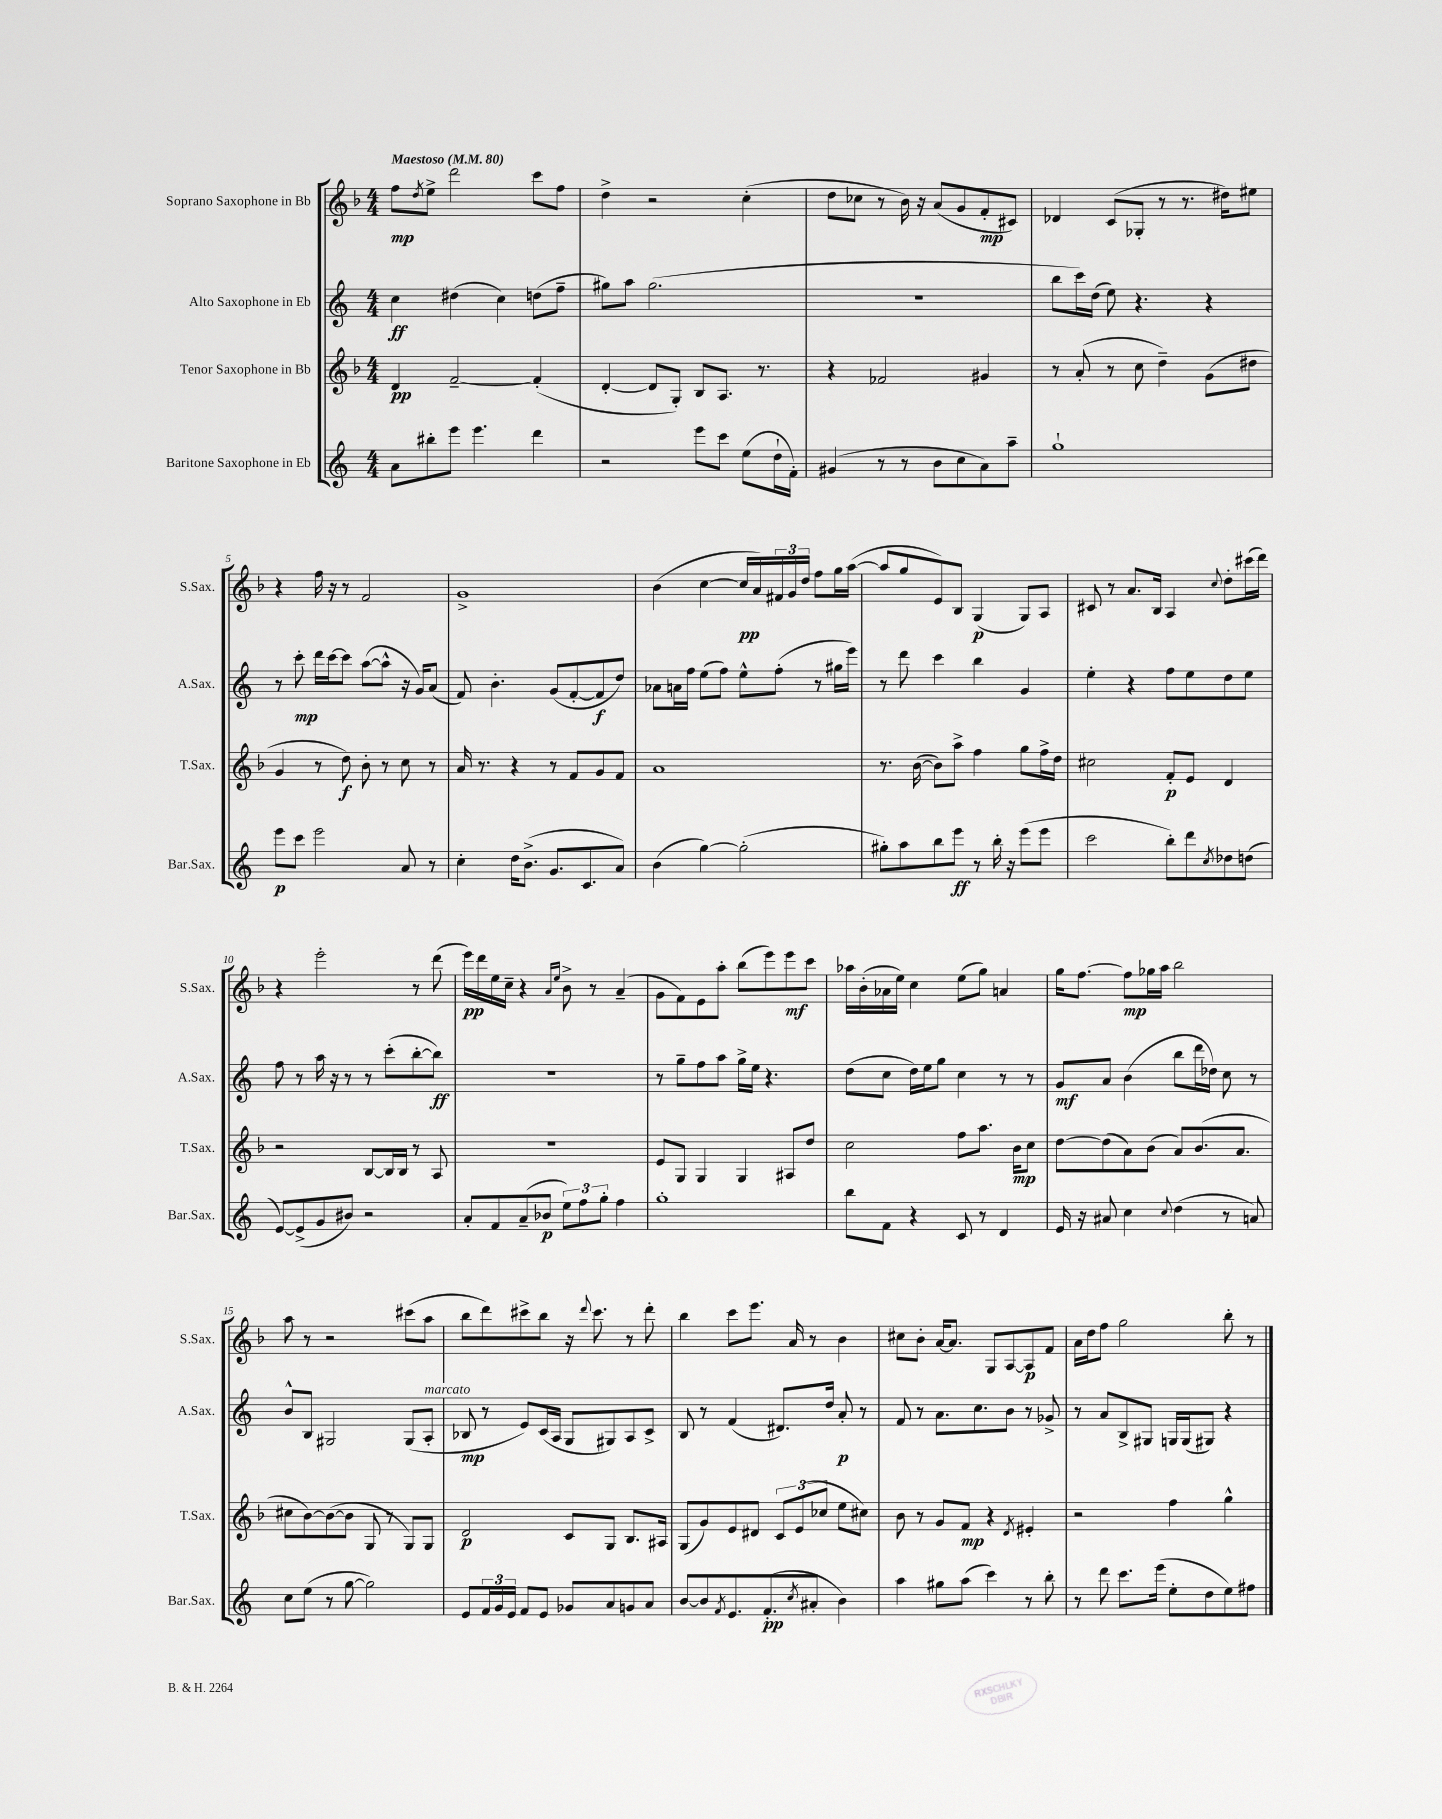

**kern	**dynam	**kern	**dynam	**kern	**dynam	**kern	**dynam
*part4	*part4	*part3	*part3	*part2	*part2	*part1	*part1
*staff4	*staff4	*staff3	*staff3	*staff2	*staff2	*staff1	*staff1
*I"Baritone Saxophone in Eb	*	*I"Tenor Saxophone in Bb	*	*I"Alto Saxophone in Eb	*	*I"Soprano Saxophone in Bb	*
*I'Bar.Sax.	*	*I'T.Sax.	*	*I'A.Sax.	*	*I'S.Sax.	*
*clefG2	*	*clefG2	*	*clefG2	*	*clefG2	*
*k[]	*	*k[b-]	*	*k[]	*	*k[b-]	*
*M4/4	*	*M4/4	*	*M4/4	*	*M4/4	*
*MM80	*	*MM80	*	*MM80	*	*MM80	*
=1	=1	=1	=1	=1	=1	=1	=1
!	!	!	!	!	!	!LO:TX:a:B:t=Maestoso	!
8a\L	.	4d/	pp	4cc\	ff	8ff\L	mp
.	.	.	.	.	.	8qdd/	.
8bb#X'\	.	.	.	.	.	8ee^\J	.
8eee\J	.	[2f~/	.	(4dd#X\	.	2ddd\	.
4.eee\	.	.	.	.	.	.	.
.	.	.	.	4cc\)	.	.	.
4ddd\	.	(4f'/]	.	(8ddn\L	.	8ccc\L	.
.	.	.	.	8ff~\J	.	8ff\J	.
=2	=2	=2	=2	=2	=2	=2	=2
2r	.	[4d'/	.	8gg#X\L)	.	4dd^\	.
.	.	.	.	8aa\J	.	.	.
.	.	8d/L]	.	(2.gg#\	.	2r	.
.	.	8G'/J)	.	.	.	.	.
8eee\L	.	8B-/L	.	.	.	.	.
8ccc\J	.	8.A/J	.	.	.	.	.
(8ee\L	.	.	.	.	.	(4cc'\	.
.	.	8.r	.	.	.	.	.
16dd`\L	.	.	.	.	.	.	.
16f'\JJ)	.	.	.	.	.	.	.
=3	=3	=3	=3	=3	=3	=3	=3
(4g#X/	.	4r	.	1r	.	8dd\L	.
.	.	.	.	.	.	8cc-X\J	.
8r	.	2f-X/	.	.	.	8r	.
8r	.	.	.	.	.	16b-\)	.
.	.	.	.	.	.	16r	.
8b\L	.	.	.	.	.	(8a/L	.
8cc\	.	.	.	.	.	8g/	.
8a\)	.	4g#X/	.	.	.	8f'/	mp
8aa~\J	.	.	.	.	.	8c#X/J)	.
=4	=4	=4	=4	=4	=4	=4	=4
1gg`	.	8r	.	8bb\L	.	4d-X/	.
.	.	(8a'/	.	16ccc\L)	.	.	.
.	.	.	.	(16dd\JJ	.	.	.
.	.	8r	.	8ee\)	.	(8c/L	.
.	.	8cc\	.	4.r	.	8G-X'/J	.
.	.	4dd~\)	.	.	.	8r	.
.	.	.	.	.	.	8.r	.
.	.	(8g\L	.	4r	.	.	.
.	.	.	.	.	.	16dd#X\KL)	.
.	.	8dd#X\J	.	.	.	8ee#X\J	.
!!LO:LB:g=z
=5	=5	=5	=5	=5	=5	=5	=5
8eee\L	p	4g/	.	8r	.	4r	.
8ccc\J	.	.	.	8ccc'\	mp	.	.
2eee\	.	8r	.	16ddd\LL	.	16ff\	.
.	.	.	.	[16ccc\J	.	16r	.
.	.	8dd\)	f	8ccc\J]	.	8r	.
.	.	8b-'\	.	([8aa\L	.	2f/	.
.	.	8r	.	8aa^^\J]	.	.	.
8a/	.	8cc\	.	16r	.	.	.
.	.	.	.	16g/KL)	.	.	.
8r	.	8r	.	(8a/J	.	.	.
=6	=6	=6	=6	=6	=6	=6	=6
4cc'\	.	16a/	.	8f/)	.	1g^	.
.	.	8.r	.	.	.	.	.
.	.	.	.	4.b'\	.	.	.
16dd\KL	.	4r	.	.	.	.	.
(8.b^\J	.	.	.	.	.	.	.
8.g/L	.	8r	.	(8g/L	.	.	.
.	.	8f/L	.	[8f'/	.	.	.
8.c/	.	.	.	.	.	.	.
.	.	8g/	.	8f/]	f	.	.
8a/J)	.	8f/J	.	8dd/J)	.	.	.
=7	=7	=7	=7	=7	=7	=7	=7
(4b\	.	1a	.	8a-X\L	.	(4b-\	.
.	.	.	.	16an\L	.	.	.
.	.	.	.	16ff\JJ	.	.	.
[4gg\)	.	.	.	(8ee\L	.	[4cc\	.
.	.	.	.	8ff\J)	.	.	.
(2gg'\]	.	.	.	8ee^^\L	.	16cc/LL]	pp
.	.	.	.	.	.	16a/)	.
.	.	.	.	(8ff'\J	.	24f#X/	.
.	.	.	.	.	.	24g/	.
.	.	.	.	.	.	24dd/JJ	.
.	.	.	.	8r	.	8ff\L	.
.	.	.	.	16gg#X\LL	.	16gg\L	.
.	.	.	.	16eee\JJ)	.	([16aa\JJ	.
=8	=8	=8	=8	=8	=8	=8	=8
8gg#X'\L)	.	8.r	.	8r	.	8aa/L]	.
8aa\	.	.	.	8ddd\	.	8gg/	.
.	.	([16b-\	.	.	.	.	.
8bb\	.	8b-\L])	.	4ccc\	.	8e/)	.
8eee\J	ff	8aa^\J	.	.	.	8B-/J	.
8r	.	4ff\	.	4bb\	.	(4G/	p
16bb'\	.	.	.	.	.	.	.
16r	.	.	.	.	.	.	.
(8eee\L	.	8gg\L	.	4g/	.	8G/L)	.
8eee\J	.	16ff^\L	.	.	.	8A/J	.
.	.	16dd\JJ	.	.	.	.	.
=9	=9	=9	=9	=9	=9	=9	=9
2ccc\	.	2cc#X\	.	4ee'\	.	8c#X/	.
.	.	.	.	.	.	8r	.
.	.	.	.	4r	.	8.a/L	.
.	.	.	.	.	.	16B-/Jk	.
8bb'\L)	.	8f'/L	p	8ff\L	.	4A/	.
8ddd\	.	8e/J	.	8ee\	.	.	.
8qcc/	.	.	.	.	.	8qqcc/	.
8dd-X\	.	4d/	.	8dd\	.	8dd'\L	.
(8ddn\J	.	.	.	8ee\J	.	(16ccc#X\L	.
.	.	.	.	.	.	16ddd\JJ)	.
!!LO:LB:g=z
=10	=10	=10	=10	=10	=10	=10	=10
[8e/L)	.	2r	.	8ff\	.	4r	.
(8e^/]	.	.	.	8r	.	.	.
8g/	.	.	.	16aa\	.	2eee'\	.
.	.	.	.	16r	.	.	.
8b#X/J)	.	.	.	8r	.	.	.
2r	.	[8B-/L	.	8r	.	.	.
.	.	16B-/L]	.	(8ccc'\L	.	.	.
.	.	16B-/JJ	.	.	.	.	.
.	.	8r	.	[8bb'\	.	8r	.
.	.	8A/	.	8bb\J])	ff	(8ddd\	.
=11	=11	=11	=11	=11	=11	=11	=11
8a'/L	.	1r	.	1r	.	16eee\LL)	pp
.	.	.	.	.	.	16ddd\	.
8f/	.	.	.	.	.	16ee\	.
.	.	.	.	.	.	16cc~\JJ	.
(8a~/	.	.	.	.	.	4r	.
8b-X/J	p	.	.	.	.	.	.
.	.	.	.	.	.	16qqa/LL	.
.	.	.	.	.	.	16qqee/JJ	.
12ee\L)	.	.	.	.	.	8b-^\	.
12ff\	.	.	.	.	.	.	.
.	.	.	.	.	.	8r	.
12gg'\J	.	.	.	.	.	.	.
4ff\	.	.	.	.	.	(4a~/	.
=12	=12	=12	=12	=12	=12	=12	=12
1gg'	.	8e/L	.	8r	.	8g\L	.
.	.	8G/J	.	8gg~\L	.	8f\)	.
.	.	4G/	.	8ff\	.	8e\	.
.	.	.	.	8aa\J	.	8aa'\J	.
.	.	4G/	.	16gg^\LL	.	(8bb-\L	.
.	.	.	.	16ee\JJ	.	.	.
.	.	.	.	4.r	.	8eee\)	.
.	.	8A#X/L	.	.	.	8eee\	mf
.	.	8dd/J	.	.	.	8ccc\J	.
=13	=13	=13	=13	=13	=13	=13	=13
8bb\L	.	2cc\	.	(8dd\L	.	16aa-X\LL	.
.	.	.	.	.	.	(16b-'\	.
8f\J	.	.	.	8cc\J	.	16a-X\	.
.	.	.	.	.	.	16ee\JJ)	.
4r	.	.	.	16dd\LL)	.	4cc\	.
.	.	.	.	16ee\J	.	.	.
.	.	.	.	8gg\J	.	.	.
8c/	.	8ff\L	.	4cc\	.	(8ee\L	.
8r	.	8.aa\J	.	.	.	8gg\J)	.
4d/	.	.	.	8r	.	4an/	.
.	.	16b-\KL	mp	.	.	.	.
.	.	8cc\J	.	8r	.	.	.
=14	=14	=14	=14	=14	=14	=14	=14
16e/	.	[8dd\L	.	8g/L	mf	16gg\KL	.
16r	.	.	.	.	.	[8.ff\J	.
8a#X/	.	(8dd\]	.	8a/J	.	.	.
4cc\	.	8a\)	.	(4b\	.	8ff\L]	mp
.	.	(8b-\J	.	.	.	16gg-X\L	.
.	.	.	.	.	.	16aa\JJ	.
8qqcc/	.	.	.	.	.	.	.
(4dd\	.	8a/L)	.	8bb\L	.	2bb-\	.
.	.	(8.b-/	.	16ddd\L	.	.	.
.	.	.	.	16dd-X\JJ)	.	.	.
8r	.	.	.	8cc\	.	.	.
.	.	8.a/J	.	.	.	.	.
8an/)	.	.	.	8r	.	.	.
!!LO:LB:g=z
=15	=15	=15	=15	=15	=15	=15	=15
8cc\L	.	8cc#X\L	.	8b^^/L	.	8aa\	.
(8ee\J	.	[8b-\)	.	8B/J	.	8r	.
8r	.	(8b-\_	.	2G#X/	.	2r	.
[8gg\	.	8b-\J]	.	.	.	.	.
2gg\])	.	8G/	.	.	.	.	.
.	.	8r	.	.	.	.	.
.	.	8G/L)	.	(8G#/L	.	(8ccc#X\L	.
!	!	!	!	!LO:TX:a:i:t=marcato	!	!	!
.	.	8G/J	.	8A'/J	.	8aa\J	.
=16	=16	=16	=16	=16	=16	=16	=16
8e/L	.	2d/	p	8B-X/	mp	8bb-\L	.
24f/L	.	.	.	8r	.	8ddd\)	.
24g/	.	.	.	.	.	.	.
24e/JJ	.	.	.	.	.	.	.
8f/L	.	.	.	8e/L)	.	8ccc#X^\	.
8e/J	.	.	.	(16c/L	.	8bb-\J	.
.	.	.	.	16A/JJ	.	.	.
8g-X/L	.	8c/L	.	8G/L	.	16r	.
.	.	.	.	.	.	8qqddd/	.
.	.	.	.	.	.	8.ccc#\	.
8a/	.	8G/J	.	8G#X/)	.	.	.
8gn/	.	8.B-/L	.	8A/	.	8r	.
8a/J	.	.	.	8c^/J	.	8ddd'\	.
.	.	16A#X/Jk	.	.	.	.	.
=17	=17	=17	=17	=17	=17	=17	=17
[8b/L	.	(8G/L	.	8B/	.	4bb-\	.
8b/]	.	8g/)	.	8r	.	.	.
8qf/	.	.	.	.	.	.	.
8.e/	.	8e/	.	(4f/	.	8ccc\L	.
.	.	8d#X/J	.	.	.	8.eee\J	.
(8.f'/	pp	.	.	.	.	.	.
.	.	12c/L	.	8.d#X/L)	.	.	.
.	.	.	.	.	.	16a/	.
.	.	(12e/	.	.	.	.	.
8qcc/	.	.	.	.	.	.	.
8a#X'/J	.	.	.	.	.	8r	.
.	.	12cc-X/J	.	.	.	.	.
.	.	.	.	16dd/Jk	.	.	.
4b\)	.	8ee\L	.	8a'/	p	4b-\	.
.	.	8cc#X\J)	.	8r	.	.	.
=18	=18	=18	=18	=18	=18	=18	=18
4aa\	.	8b-\	.	8f/	.	8cc#X\L	.
.	.	8r	.	8r	.	8b-'\J	.
8gg#X\L	.	8g/L	.	8.a\L	.	[16a/KL	.
.	.	.	.	.	.	8.a/J]	.
(8aa\J	.	8f/J	mp	.	.	.	.
.	.	.	.	8.cc\	.	.	.
4ccc\)	.	4r	.	.	.	8G/L	.
.	.	.	.	8b\J	.	[8A/	.
.	.	8qd/	.	.	.	.	.
8r	.	4e#X'/	.	8r	.	8A/]	p
8bb'\	.	.	.	8g-X^/	.	8f/J	.
=19	=19	=19	=19	=19	=19	=19	=19
8r	.	2r	.	8r	.	16a\LL	.
.	.	.	.	.	.	16dd\J	.
8ddd\	.	.	.	8a/L	.	8ff\J	.
8.ccc\L	.	.	.	8B^/	.	2gg\	.
.	.	.	.	8G#X/J	.	.	.
(16eee\Jk	.	.	.	.	.	.	.
8ee'\L	.	4ff\	.	16Gn/LL	.	.	.
.	.	.	.	(16G/J	.	.	.
8dd\	.	.	.	8G#X/J)	.	.	.
8ee\)	.	4gg^^\	.	4r	.	8bb-'\	.
8ff#X\J	.	.	.	.	.	8r	.
==	==	==	==	==	==	==	==
*-	*-	*-	*-	*-	*-	*-	*-
